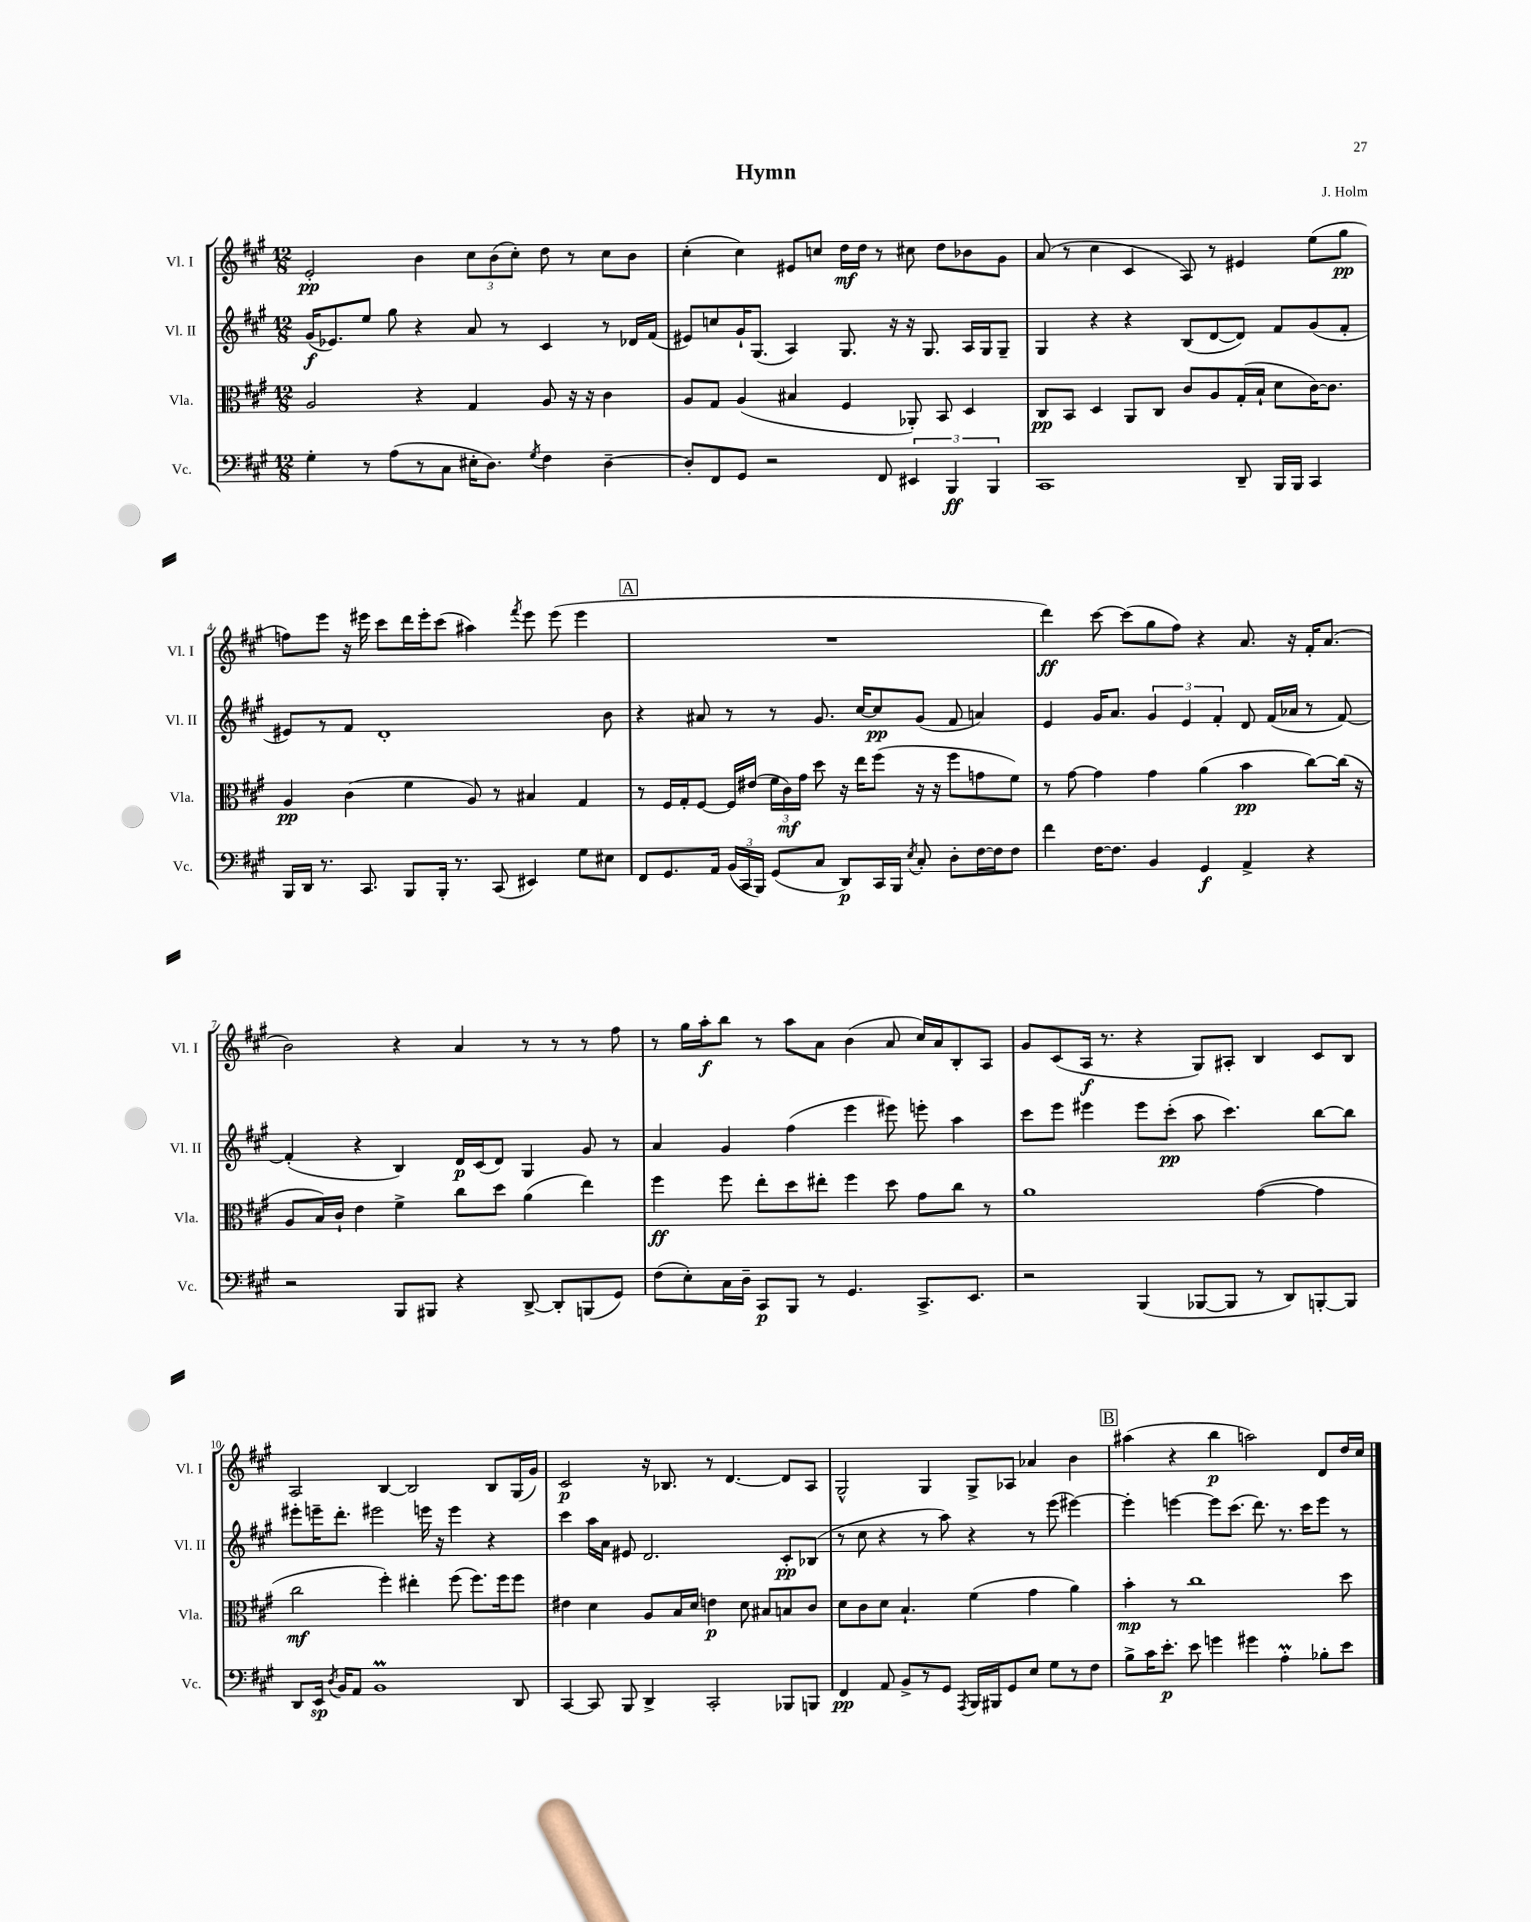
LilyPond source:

\header { title = "Hymn" composer = "J. Holm" }
<<
\new StaffGroup <<
\new Staff = "s0" \with { instrumentName = "Vl. I" shortInstrumentName = "Vl. I" } {
    \clef treble \key a \major \numericTimeSignature \time 12/8
    \autoBeamOff e'2-.\pp b'4 \tuplet 3/2 { cis''8[ b'8( cis''8]-.) } d''8 r8 cis''8[ b'8] |
    cis''4-.( cis''4) eis'8[ c''8] d''16[\mf d''16] r8 cis''8 d''8[ bes'8 gis'8] |
    a'8( r8 cis''4 cis'4 a8) r8 eis'4 e''8[( gis''8]\pp |
    f''8[) e'''8] r16 eis'''16 cis'''8[ d'''16 eis'''16-. cis'''8]( ais''4) \acciaccatura { fis'''8 } eis'''8 eis'''8( eis'''4 |
    \mark \markup { \box "A" } R1. |
    d'''4\ff) cis'''8~ cis'''8[( gis''8 fis''8]) r4 a'8. r16 fis'16[-. a'8.]( |
    b'2) r4 a'4 r8 r8 r8 fis''8 |
    r8 gis''16[ a''16-.\f b''8] r8 a''8[ a'8] b'4( a'8 cis''16[) a'16 b8-. a8] |
    gis'8[ cis'8( a16]\f r8. r4 gis8[) ais8]-. b4 cis'8[ b8] |
    a2 b4~ b2 b8[ gis16( gis'16]) |
    cis'2\p r16 bes8. r8 d'4.~ d'8[ a8] |
    gis2-^ gis4 gis8[-> aes8] aes'4 b'4 |
    \mark \markup { \box "B" } ais''4( r4 b''4\p a''2) d'8[ d''16 cis''16] \bar "|." |
}
\new Staff = "s1" \with { instrumentName = "Vl. II" shortInstrumentName = "Vl. II" } {
    \clef treble \key a \major \numericTimeSignature \time 12/8
    \autoBeamOff gis'16[\f( ees'8.) e''8] gis''8 r4 a'8 r8 cis'4 r8 des'16[ fis'16]( |
    eis'8[) c''8 gis'16-! gis8.]( a4) gis8. r16 r16 gis8. a16[ gis16 gis8]-- |
    gis4 r4 r4 b8[( d'8~ d'8]) fis'8[ gis'8( fis'8]-. |
    eis'8[) r8 fis'8] d'1-. b'8 |
    \mark \markup { \box "A" } r4 ais'8 r8 r8 gis'8. cis''16[~ cis''8\pp gis'8]( fis'8 a'4) |
    e'4 gis'16[ a'8.] \tuplet 3/2 { gis'4 e'4 fis'4-. } d'8 fis'16[( aes'16] r8 fis'8~) |
    fis'4-.( r4 b4) d'16[\p cis'16( d'8]) gis4 gis'8 r8 |
    a'4 gis'4 fis''4( e'''4 eis'''8) e'''8-. a''4 |
    cis'''8[ e'''8] eis'''4 eis'''8[ cis'''8]-.\pp( a''8 cis'''4.) b''8[~ b''8] |
    eis'''8[-. e'''16-- d'''8.]-. eis'''2 e'''16 r16 e'''4 r4 |
    cis'''4 a''16[ a'16] eis'8 d'2. cis'8[-.\pp bes8]( |
    r8 cis''8 r4 r8 a''8) r4 r8 e'''8( eis'''4~) |
    \mark \markup { \box "B" } eis'''4-. e'''4~ e'''8[ cis'''8.]( d'''8.) r8. cis'''16[ e'''8] r8 \bar "|." |
}
\new Staff = "s2" \with { instrumentName = "Vla." shortInstrumentName = "Vla." } {
    \clef alto \key a \major \numericTimeSignature \time 12/8
    \autoBeamOff a2 r4 gis4 a8 r16 r16 cis'4 |
    a8[ gis8] a4( bis4 fis4 aes,8-.) b,8 d4 |
    cis8[\pp b,8] d4 a,8[ cis8] cis'8[ a8 gis16-.( b16]-! d'8[ cis'16~) cis'8.] |
    a4\pp cis'4( fis'4 a8) r8 bis4 gis4 |
    \mark \markup { \box "A" } r8 fis16[ gis16-. fis8]~ fis16[ eis'16]( \tuplet 3/2 { fis'16[ cis'16\mf) gis'16] } d''8 r16 e''16[ fis''8]( r16 r16 fis''8[ g'8 fis'8]) |
    r8 gis'8~ gis'4 gis'4 a'4( b'4\pp cis''8[~) cis''16]( r16 |
    a8[ b16) cis'16]-! e'4 fis'4-> cis''8[ d''8] a'4( e''4) |
    fis''4\ff fis''8 e''8[-. d''8 eis''8]-. fis''4 d''8 gis'8[ cis''8] r8 |
    a'1 gis'4~( gis'4 |
    cis''2\mf fis''4-.) eis''4-. fis''8( fis''8.[) fis''16 fis''8] |
    eis'4 d'4 a8[ b16 d'16] e'4\p d'8 bis8[ b8 cis'8] |
    d'8[ cis'8 d'8] b4.-! fis'4( gis'4 a'4) |
    \mark \markup { \box "B" } b'4-.\mp r8 cis''1 d''8 \bar "|." |
}
\new Staff = "s3" \with { instrumentName = "Vc." shortInstrumentName = "Vc." } {
    \clef bass \key a \major \numericTimeSignature \time 12/8
    \autoBeamOff gis4-. r8 a8[( r8 cis8] eis16[-. d8.]) \acciaccatura { gis8 } fis4 d4~-- |
    d8[-. fis,8 gis,8] r2 fis,8 \tuplet 3/2 { eis,4 b,,4\ff b,,4 } |
    cis,1 d,8-- b,,16[ b,,16] cis,4 |
    b,,16[ d,16] r8. cis,8. b,,8[ b,,16]-. r8. cis,8( eis,4) gis8[ eis8] |
    \mark \markup { \box "A" } fis,8[ gis,8. a,16] \tuplet 3/2 { b,16[( cis,16 b,,16]) } gis,8[( cis8] d,8[\p) cis,16 b,,16] \acciaccatura { e8 } cis8-. d8[-. fis16~ fis16 fis8] |
    fis'4 fis16[~ fis8.] b,4 gis,4\f a,4-> r4 |
    r2 b,,8[ bis,,8] r4 d,8~-> d,8[-. b,,8( gis,8]) |
    fis8[( e8-.) cis16 d16]-- cis,8[\p b,,8] r8 gis,4. cis,8.[-> e,8.] |
    r2 b,,4( bes,,8[~ bes,,8] r8 d,8[) b,,8~-. b,,8] |
    d,8[ e,16]\sp \acciaccatura { d8 } b,16[ a,8] b,1\prall d,8 |
    cis,4~ cis,8 b,,8 d,4-> cis,2-. bes,,8[ b,,8] |
    fis,4\pp a,8 b,8[-> r8 gis,8] \acciaccatura { a,,8 } b,,16[ bis,,16 gis,8 e8] gis8[ r8 fis8] |
    \mark \markup { \box "B" } b8[-> cis'16 e'8.]-.\p e'8 g'4 gis'4 a4-.\prall bes8[-. e'8] \bar "|." |
}
>>
>>
